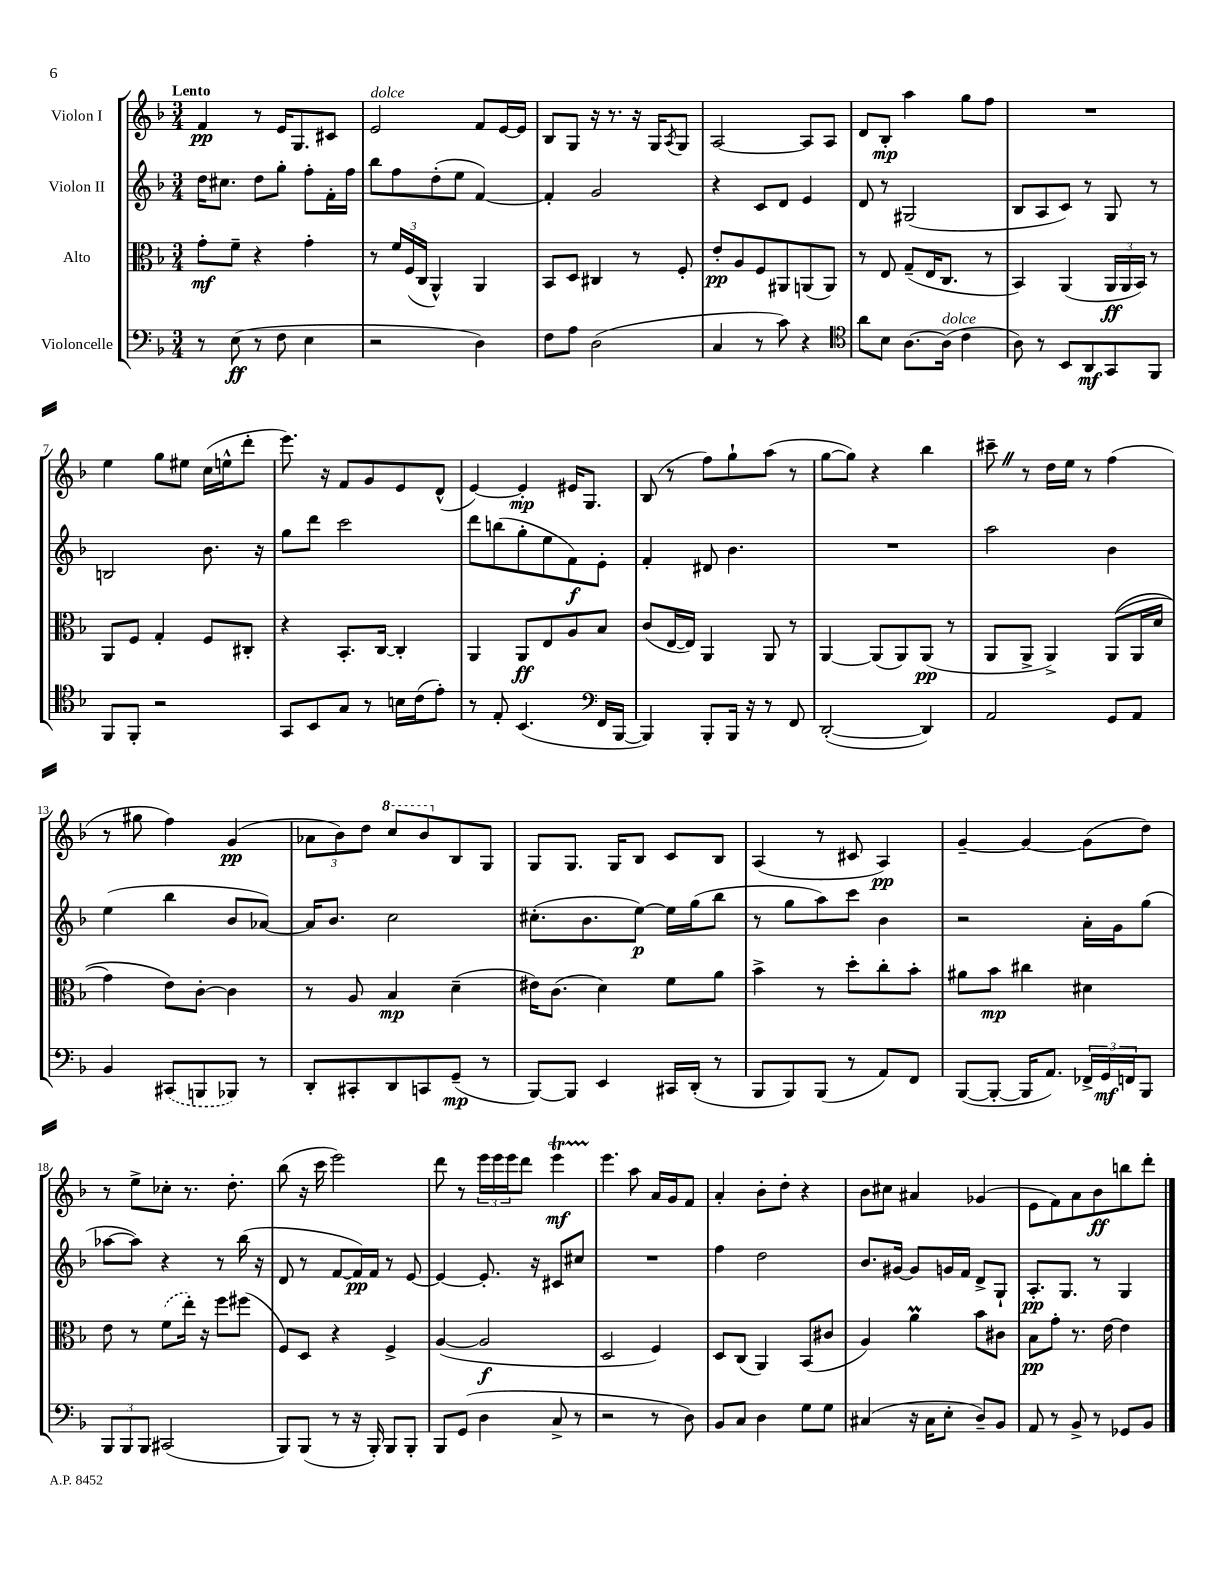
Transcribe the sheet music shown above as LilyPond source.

<<
\new StaffGroup <<
\new Staff = "s0" \with { instrumentName = "Violon I" } {
    \clef treble \key f \major \numericTimeSignature \time 3/4 \tempo "Lento"
    f'4\pp r8 e'16 g8. cis'8 |
    e'2^\markup { \italic "dolce" } f'8 e'16~ e'16 |
    bes8 g8 r16 r8. r16 g16 \acciaccatura { a8 } g8 |
    a2~ a8 a8 |
    d'8 bes8-.\mp a''4 g''8 f''8 |
    R2. |
    e''4 g''8 eis''8 c''16( e''16-^ d'''8-. |
    e'''8.) r16 f'8 g'8 e'8 d'8-^( |
    e'4~) e'4-.\mp eis'16 g8. |
    bes8( r8 f''8) g''8-! a''8( r8 |
    g''8~ g''8) r4 bes''4 |
    cis'''8-- \once \override BreathingSign.text = \markup { \musicglyph "scripts.caesura.straight" } \breathe r8 d''16 e''16 r8 f''4( |
    r8 gis''8 f''4) g'4\pp( |
    \tuplet 3/2 { aes'8 bes'8) d''8 } \ottava #1 c'''8 bes''8 \ottava #0 bes8 g8 |
    g8 g8. g16 bes8 c'8 bes8 |
    a4( r8 cis'8 a4\pp) |
    g'4~-- g'4~ g'8( d''8) |
    r8 e''8-> ces''8-. r8. d''8.-. |
    bes''8( r16 c'''16 e'''2) |
    d'''8 r8 \tuplet 3/2 { e'''16 e'''16 e'''16 } d'''8 e'''4\startTrillSpan\mf |
    e'''4.\stopTrillSpan a''8 a'16 g'16 f'8 |
    a'4-. bes'8-. d''8-. r4 |
    bes'8 cis''8 ais'4 ges'4( |
    e'8 f'8) a'8 bes'8\ff b''8 d'''8-. \bar "|." |
}
\new Staff = "s1" \with { instrumentName = "Violon II" } {
    \clef treble \key f \major \numericTimeSignature \time 3/4
    d''16 cis''8. d''8 g''8-. f''8-. f'16-. f''16 |
    bes''8 f''8 d''8-.( e''8 f'4~) |
    f'4-. g'2 |
    r4 c'8 d'8 e'4 |
    d'8 r8 gis2( |
    bes8 a8 c'8) r8 g8 r8 |
    b2 bes'8. r16 |
    g''8 d'''8 c'''2 |
    d'''8 b''8( g''8-. e''8 f'8\f) e'8-. |
    f'4-. dis'8 bes'4. |
    R2. |
    a''2 bes'4 |
    e''4( bes''4 bes'8 aes'8~) |
    aes'16 bes'8. c''2 |
    cis''8.-.( bes'8. e''8~\p) e''16 g''16( bes''8 |
    r8 g''8 a''8) c'''8 bes'4 |
    r2 a'16-. g'16 g''8( |
    aes''8~ aes''8) r4 r8 bes''16( r16 |
    d'8 r8 f'8~ f'16\pp) f'16 r8 e'8~ |
    e'4~ e'8.-. r16 cis'8 cis''8 |
    R2. |
    f''4 d''2 |
    bes'8. gis'16~ gis'8 g'16 f'16 d'8-> g8-! |
    a8.-.\pp g8. r8 g4 \bar "|." |
}
\new Staff = "s2" \with { instrumentName = "Alto" } {
    \clef alto \key f \major \numericTimeSignature \time 3/4
    g'8-.\mf f'8-- r4 g'4-. |
    r8 \tuplet 3/2 { f'16 f16( c16 } a,4-^) a,4 |
    bes,8 d8 cis4 r8 f8-. |
    e'8-.\pp a8 f8 ais,8 a,8( a,8) |
    r8 e8 g8--( e16 c8. r8 |
    bes,4) a,4( \tuplet 3/2 { a,16\ff a,16 bes,16) } r8 |
    a,8 f8 g4-. f8 cis8-. |
    r4 bes,8.-. c16~ c4-. |
    a,4 a,8\ff e8 a8 bes8 |
    c'8( e16~ e16) a,4 a,8 r8 |
    a,4~ a,8( a,8) a,8\pp( r8 |
    a,8 a,8-> a,4->) a,8(\( a,16 d'16 |
    g'4) e'8\) c'8~-. c'4 |
    r8 a8 bes4\mp d'4--( |
    eis'16) c'8.( d'4) f'8 a'8 |
    bes'4-> r8 d''8-. c''8-. bes'8-. |
    ais'8 bes'8\mp cis''4 dis'4 |
    e'8 r8 \once \slurDashed f'8( e''16-.) r16 f''8 fis''8( |
    f8) d8 r4 f4-> |
    a4~( a2\f |
    d2 f4) |
    d8 c8( a,4) bes,8( cis'8 |
    a4) a'4\prall bes'8 cis'8 |
    bes8\pp g'8-. r8. e'16~ e'4 \bar "|." |
}
\new Staff = "s3" \with { instrumentName = "Violoncelle" } {
    \clef bass \key f \major \numericTimeSignature \time 3/4
    r8 e8\ff( r8 f8 e4 |
    r2 d4) |
    f8 a8 d2( |
    c4 r8 c'8) r4 |
    \clef tenor a'8 bes8 a8.~ a16^\markup { \italic "dolce" }( c'4 |
    a8) r8 bes,8 a,8\mf g,8 f,8 |
    f,8 f,8-. r2 |
    g,8 bes,8 g8 r8 b16 c'16( e'8-.) |
    r8 e8-. bes,4.( \clef bass f,16 bes,,16~ |
    bes,,4) bes,,8-. bes,,16 r16 r8 f,8 |
    d,2~-.( d,4) |
    a,2 g,8 a,8 |
    bes,4 \once \slurDashed cis,8( b,,8 bes,,8) r8 |
    d,8-. cis,8-. d,8 c,8 g,8--\mp( r8 |
    bes,,8~) bes,,8 e,4 cis,16 d,16-.( r8 |
    bes,,8 bes,,8) bes,,8( r8 a,8) f,8 |
    bes,,8~( bes,,8~-. bes,,16 a,8.) \tuplet 3/2 { fes,16-> g,16\mf f,16 } bes,,8 |
    \tuplet 3/2 { bes,,8 bes,,8 bes,,8 } cis,2( |
    bes,,8) bes,,8( r8 r16 bes,,16-.) bes,,8 bes,,8-. |
    bes,,8 g,8( d4 c8-> r8 |
    r2 r8 d8) |
    bes,8 c8 d4 g8 g8 |
    cis4( r16 cis16 e8-. d8--) bes,8 |
    a,8 r8 bes,8-> r8 ges,8 bes,8 \bar "|." |
}
>>
>>
